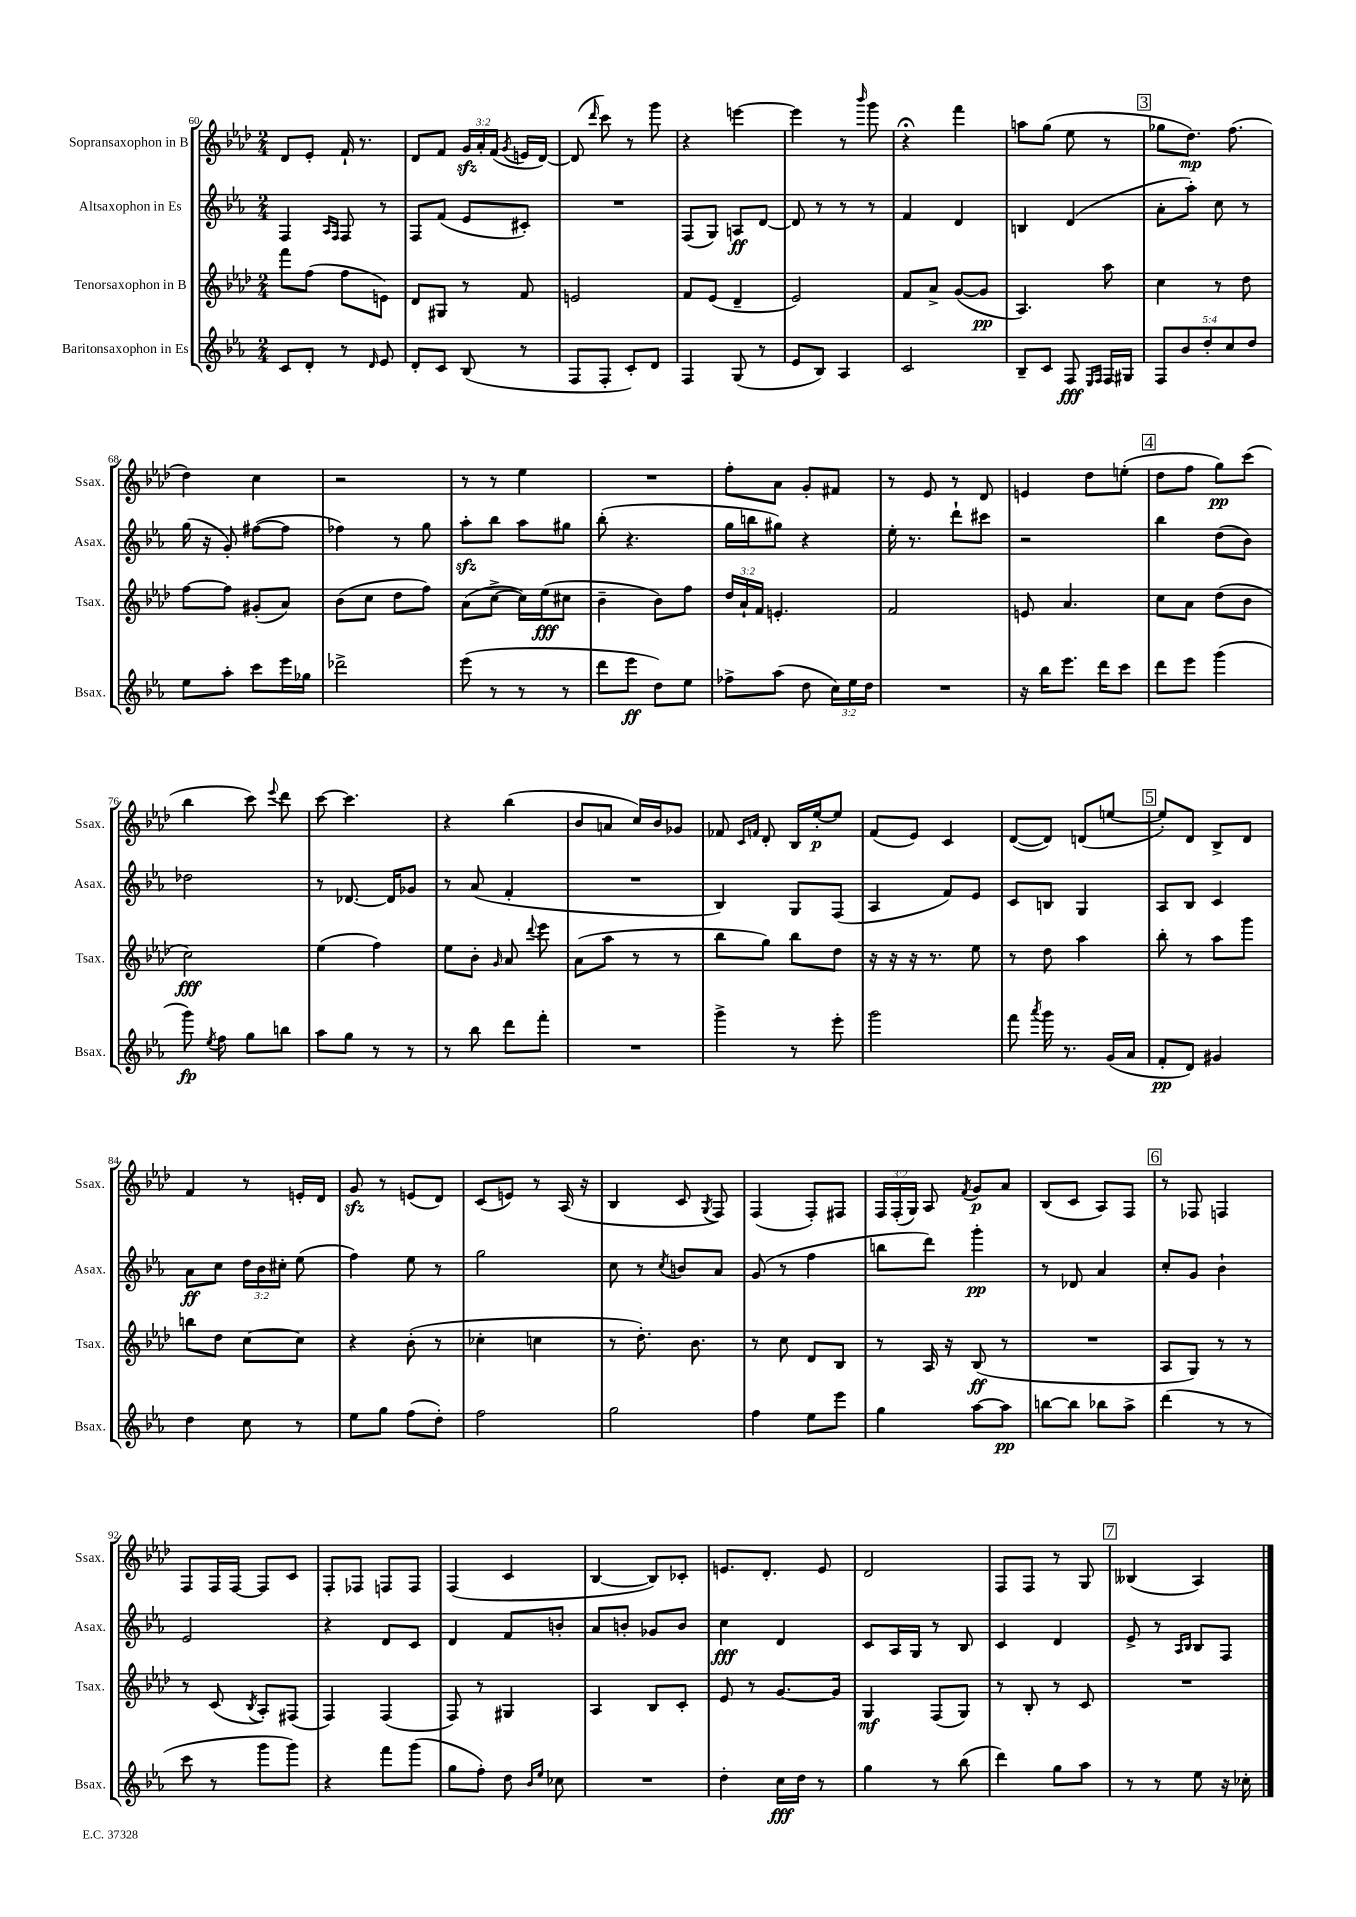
<<
\new StaffGroup <<
\new Staff = "s0" \with { instrumentName = "Sopransaxophon in B" shortInstrumentName = "Ssax." } {
    \clef treble \key aes \major \numericTimeSignature \time 2/4 \override Staff.TupletNumber.text = #tuplet-number::calc-fraction-text
    \autoBeamOff des'8[ ees'8]-. f'16-! r8. |
    des'8[ f'8] \tuplet 3/2 { g'16[\sfz aes'16-. f'16]( } \acciaccatura { g'8 } e'16[ des'16]~) |
    des'8( \grace { des'''16 } c'''8) r8 g'''8 |
    r4 e'''4~ |
    e'''4 r8 \grace { bes'''16 } g'''8 |
    r4\fermata f'''4 |
    a''8[ g''8]( ees''8 r8 |
    \mark \markup { \box "3" } ges''8[ des''8.]\mp) f''8.( |
    des''4) c''4 |
    r2 |
    r8 r8 ees''4 |
    R2 |
    f''8[-. aes'8] g'8[-. fis'8] |
    r8 ees'8 r8 des'8 |
    e'4 des''8[ e''8]-.( |
    \mark \markup { \box "4" } des''8[ f''8] g''8[\pp) c'''8]( |
    bes''4 c'''8) \appoggiatura { ees'''8 } des'''8 |
    c'''8~ c'''4. |
    r4 bes''4( |
    bes'8[ a'8] c''16[) bes'16 ges'8] |
    fes'8 \grace { c'16[ f'16] } des'8-. bes16[ ees''16~-.\p ees''8] |
    f'8[( ees'8]) c'4 |
    des'8[~( des'8]) d'8[( e''8]~ |
    \mark \markup { \box "5" } e''8[-.) des'8] bes8[-> des'8] |
    f'4 r8 e'16[-. des'16] |
    g'8\sfz r8 e'8[( des'8]) |
    c'8[( e'8]) r8 aes16( r16 |
    bes4 c'8 \acciaccatura { g8 } f8) |
    f4( f8[-.) fis8] |
    \tuplet 3/2 { f16[ f16-.( g16]) } aes8 \acciaccatura { f'8 } g'8[\p aes'8] |
    bes8[( c'8] aes8[) f8] |
    \mark \markup { \box "6" } r8 fes8 f4 |
    f8[ f16 f16]~ f8[ c'8] |
    f8[-. fes8] f8[ f8] |
    f4( c'4 |
    bes4~ bes8[) ces'8]-. |
    e'8.[ des'8.]-. e'8 |
    des'2 |
    f8[ f8] r8 g8 |
    \mark \markup { \box "7" } beses4( aes4) \bar "|." |
}
\new Staff = "s1" \with { instrumentName = "Altsaxophon in Es" shortInstrumentName = "Asax." } {
    \clef treble \key ees \major \numericTimeSignature \time 2/4 \override Staff.TupletNumber.text = #tuplet-number::calc-fraction-text
    \autoBeamOff f4 \grace { aes16[ f16] } f8 r8 |
    f8[ f'8]( ees'8[ cis'8]-.) |
    R2 |
    f8[( g8]) a8[\ff d'8]~ |
    d'8 r8 r8 r8 |
    f'4 d'4 |
    b4 d'4( |
    \mark \markup { \box "3" } aes'8[-. aes''8]-.) c''8 r8 |
    g''16( r16 g'8-.) fis''8[~( fis''8] |
    fes''4) r8 g''8 |
    aes''8[-.\sfz bes''8] aes''8[ gis''8] |
    bes''8-.( r4. |
    g''16[ b''16 gis''8]) r4 |
    ees''16-. r8. d'''8[-! cis'''8] |
    r2 |
    \mark \markup { \box "4" } bes''4 d''8[( bes'8]) |
    des''2 |
    r8 des'8.~ des'16[ ges'8] |
    r8 aes'8( f'4-. |
    R2 |
    bes4) g8[ f8]( |
    aes4 f'8[) ees'8] |
    c'8[ b8] g4 |
    \mark \markup { \box "5" } aes8[ bes8] c'4 |
    aes'8[\ff c''8] \tuplet 3/2 { d''16[ bes'16 cis''16]-. } ees''8( |
    f''4) ees''8 r8 |
    g''2 |
    c''8 r8 \acciaccatura { c''8 } b'8[ aes'8] |
    g'8( r8 f''4 |
    b''8[ d'''8]) g'''4-.\pp |
    r8 des'8 aes'4 |
    \mark \markup { \box "6" } c''8[-. g'8] bes'4-! |
    ees'2 |
    r4 d'8[ c'8] |
    d'4 f'8[ b'8]-. |
    aes'8[ b'8]-. ges'8[ b'8] |
    c''4\fff d'4 |
    c'8[ aes16 g16] r8 bes8 |
    c'4 d'4 |
    \mark \markup { \box "7" } ees'8-> r8 \grace { aes16[ bes16] } bes8[ f8] \bar "|." |
}
\new Staff = "s2" \with { instrumentName = "Tenorsaxophon in B" shortInstrumentName = "Tsax." } {
    \clef treble \key aes \major \numericTimeSignature \time 2/4 \override Staff.TupletNumber.text = #tuplet-number::calc-fraction-text
    \autoBeamOff f'''8[ f''8]( f''8[ e'8]) |
    des'8[ gis8] r8 f'8 |
    e'2 |
    f'8[ ees'8]( des'4-- |
    ees'2) |
    f'8[ aes'8]-> g'8[~( g'8]\pp |
    aes4.) aes''8 |
    \mark \markup { \box "3" } c''4 r8 des''8 |
    f''8[~ f''8] gis'8[-.( aes'8]) |
    bes'8[( c''8] des''8[ f''8]) |
    aes'8[( c''8]~-> c''16[) ees''16\fff( cis''8] |
    bes'4-- bes'8[) f''8] |
    \tuplet 3/2 { des''16[ aes'16-! f'16] } e'4.-. |
    f'2 |
    e'8 aes'4. |
    \mark \markup { \box "4" } c''8[ aes'8] des''8[( bes'8] |
    c''2\fff) |
    ees''4( f''4) |
    ees''8[ bes'8]-. \grace { g'16 } aes'8 \appoggiatura { des'''8 } ees'''8 |
    aes'8[( aes''8] r8 r8 |
    bes''8[ g''8]) bes''8[ des''8] |
    r16 r16 r16 r8. ees''8 |
    r8 des''8 aes''4 |
    \mark \markup { \box "5" } bes''8-. r8 aes''8[ g'''8] |
    b''8[ des''8] c''8[~ c''8] |
    r4 bes'8-.( r8 |
    ces''4-. c''4 |
    r8 des''8.-.) bes'8. |
    r8 c''8 des'8[ bes8] |
    r8 aes16 r16 bes8\ff( r8 |
    R2 |
    \mark \markup { \box "6" } aes8[ g8]) r8 r8 |
    r8 c'8( \acciaccatura { bes8 } aes8[-.) fis8]( |
    f4) f4( |
    f8) r8 gis4 |
    aes4 bes8[ c'8]-. |
    ees'8 r8 g'8.[~ g'16] |
    g4\mf f8[( g8]) |
    r8 bes8-. r8 c'8 |
    \mark \markup { \box "7" } R2 \bar "|." |
}
\new Staff = "s3" \with { instrumentName = "Baritonsaxophon in Es" shortInstrumentName = "Bsax." } {
    \clef treble \key ees \major \numericTimeSignature \time 2/4 \override Staff.TupletNumber.text = #tuplet-number::calc-fraction-text
    \autoBeamOff c'8[ d'8]-. r8 \grace { d'16 } ees'8 |
    d'8[-. c'8] bes8( r8 |
    f8[ f8]-. c'8[-.) d'8] |
    f4 g8( r8 |
    ees'8[ bes8]) aes4 |
    c'2 |
    bes8[-- c'8] f8\fff \grace { ees16[ f16] } f16[ gis16] |
    \mark \markup { \box "3" } \tuplet 5/4 { f8[ bes'8 d''8-. c''8 d''8] } |
    ees''8[ aes''8]-. c'''8[ ees'''16 ges''16] |
    des'''2-> |
    ees'''8( r8 r8 r8 |
    d'''8[ ees'''8]\ff d''8[) ees''8] |
    fes''8[-> aes''8]( d''8 \tuplet 3/2 { c''16[) ees''16 d''16] } |
    R2 |
    r16 bes''16[ ees'''8.] d'''16[ c'''8] |
    \mark \markup { \box "4" } d'''8[ ees'''8] g'''4( |
    g'''8\fp) \acciaccatura { ees''8 } f''8 g''8[ b''8] |
    aes''8[ g''8] r8 r8 |
    r8 bes''8 d'''8[ f'''8]-. |
    R2 |
    g'''4-> r8 ees'''8-. |
    g'''2 |
    f'''8 \acciaccatura { aes'''8 } g'''16 r8. g'16[( aes'16] |
    \mark \markup { \box "5" } f'8[-.\pp d'8]) gis'4 |
    d''4 c''8 r8 |
    ees''8[ g''8] f''8[( d''8]-.) |
    f''2 |
    g''2 |
    f''4 ees''8[ ees'''8] |
    g''4 aes''8[~ aes''8]\pp |
    b''8[~ b''8] bes''8[ aes''8]-> |
    \mark \markup { \box "6" } d'''4( r8 r8 |
    c'''8 r8 g'''8[ g'''8]) |
    r4 f'''8[ g'''8]( |
    g''8[ f''8]-.) d''8 \grace { bes'16[ ees''16] } ces''8 |
    R2 |
    d''4-. c''16[\fff d''16] r8 |
    g''4 r8 bes''8( |
    d'''4) g''8[ aes''8] |
    \mark \markup { \box "7" } r8 r8 ees''8 r16 ces''16-. \bar "|." |
}
>>
>>
\layout { \context { \Score currentBarNumber = #60 } }
